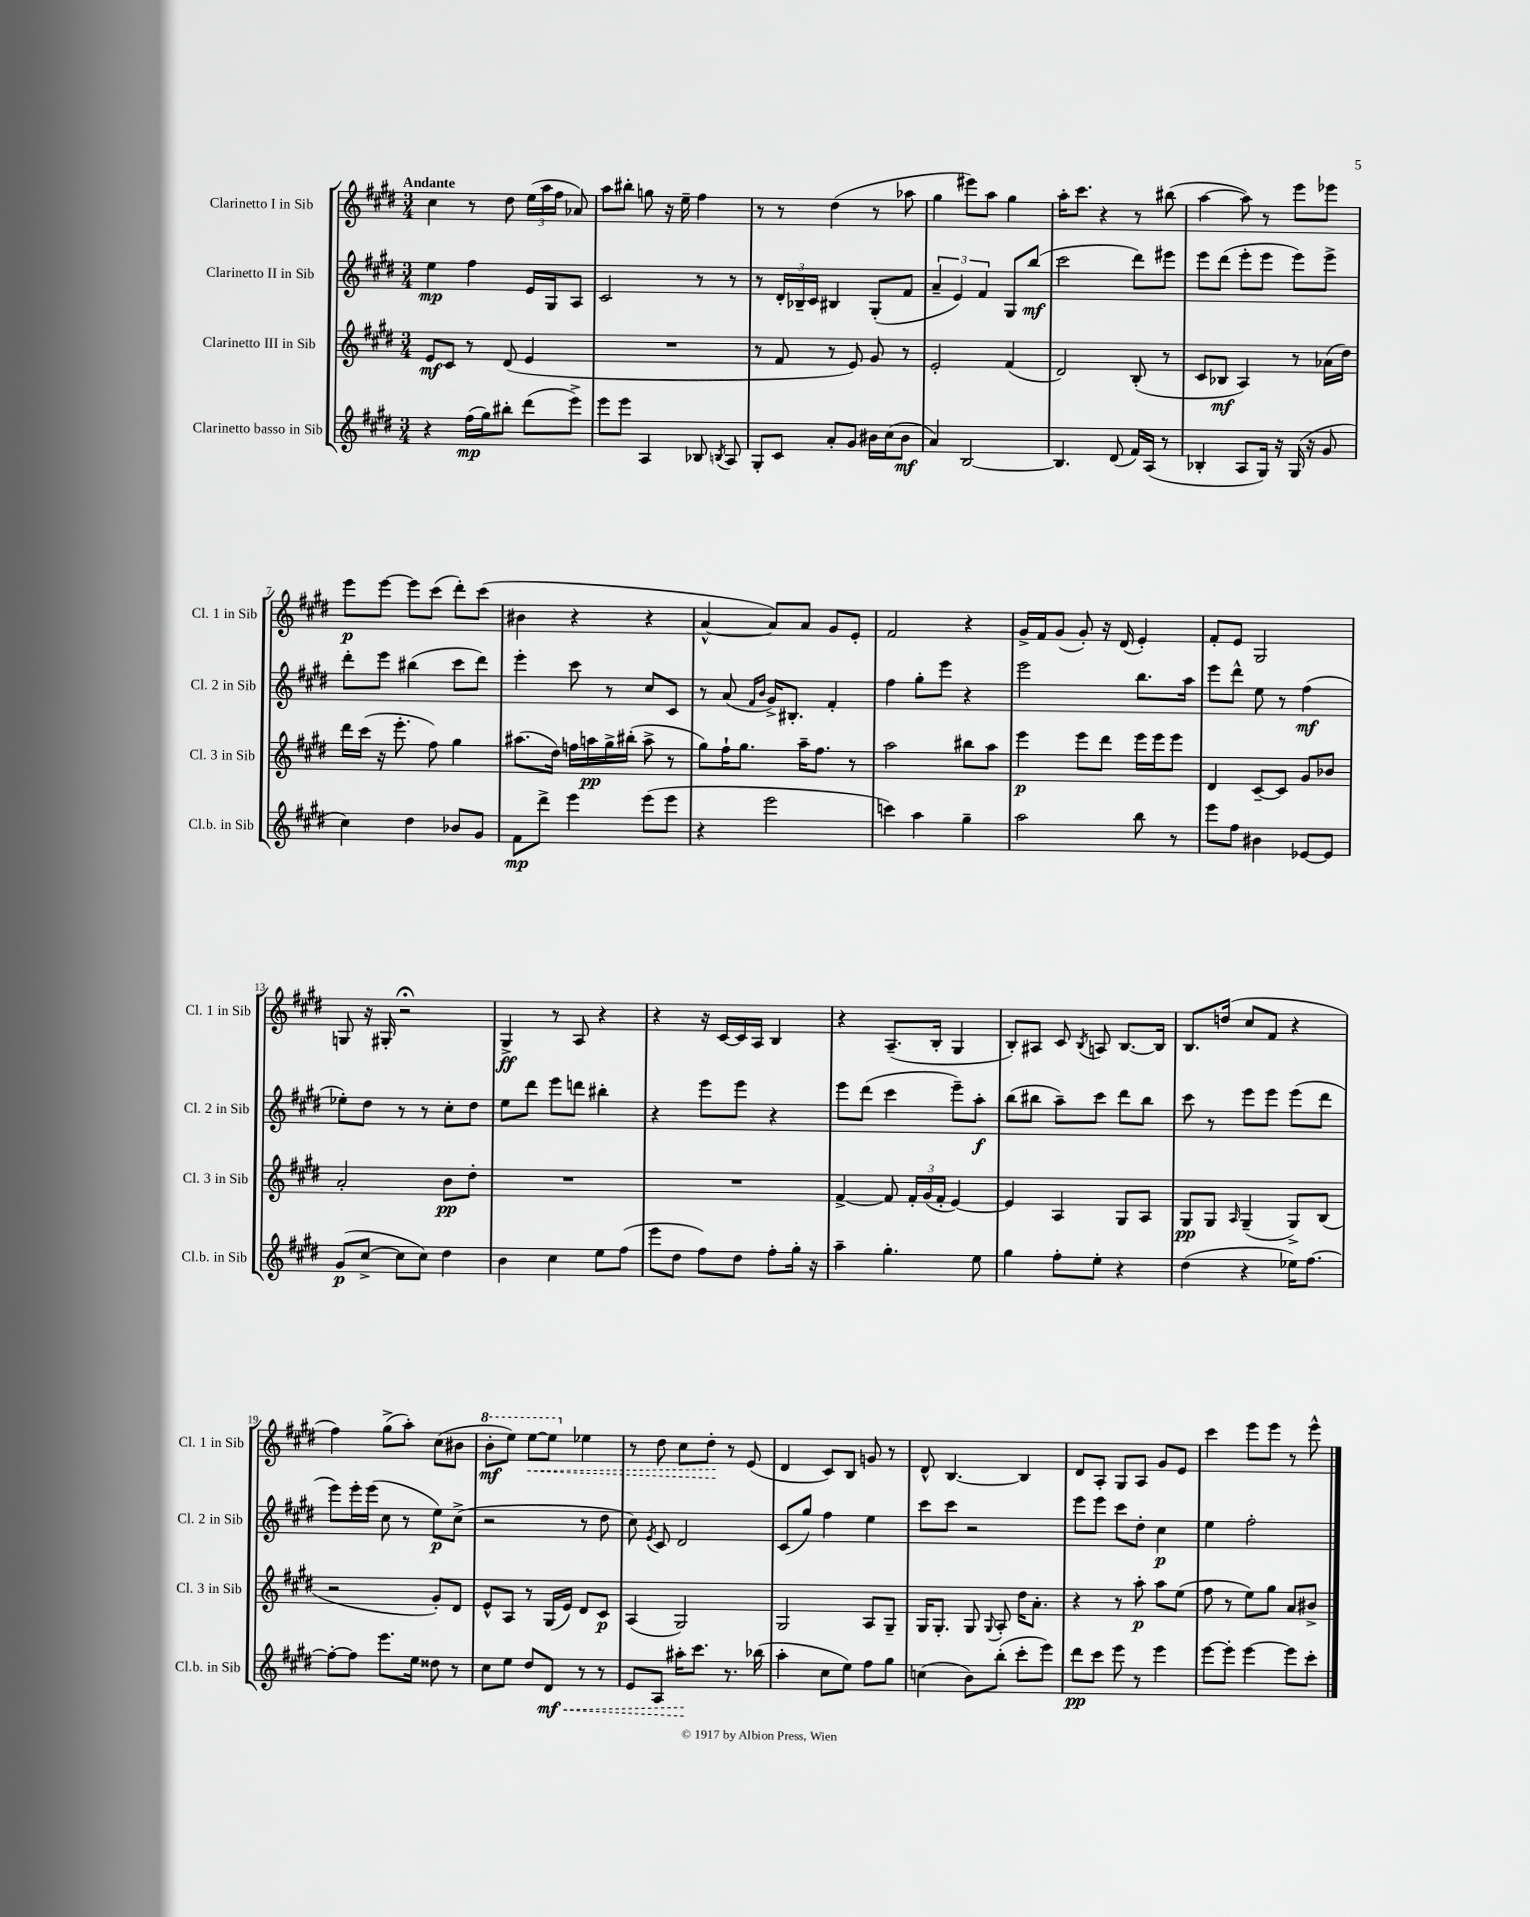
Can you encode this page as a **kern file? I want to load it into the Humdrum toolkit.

**kern	**dynam	**kern	**dynam	**kern	**dynam	**kern	**dynam
*part4	*part4	*part3	*part3	*part2	*part2	*part1	*part1
*staff4	*staff4	*staff3	*staff3	*staff2	*staff2	*staff1	*staff1
*I"Clarinetto basso in Sib	*	*I"Clarinetto III in Sib	*	*I"Clarinetto II in Sib	*	*I"Clarinetto I in Sib	*
*I'Cl.b. in Sib	*	*I'Cl. 3 in Sib	*	*I'Cl. 2 in Sib	*	*I'Cl. 1 in Sib	*
*clefG2	*	*clefG2	*	*clefG2	*	*clefG2	*
*k[f#c#g#d#]	*	*k[f#c#g#d#]	*	*k[f#c#g#d#]	*	*k[f#c#g#d#]	*
*M3/4	*	*M3/4	*	*M3/4	*	*M3/4	*
=1	=1	=1	=1	=1	=1	=1	=1
!	!	!	!	!	!	!LO:TX:a:B:t=Andante	!
4r	.	8e/L	mf	4ee\	mp	4cc#\	.
.	.	8c#/J	.	.	.	.	.
(16ff#\LL	mp	8r	.	4ff#\	.	8r	.
16gg#\J)	.	.	.	.	.	.	.
8bb#X'\J	.	(8d#/	.	.	.	8dd#\	.
(8ddd#\L	.	4e/	.	16e/LL	.	(24ee\LL	.
.	.	.	.	.	.	24aa\	.
.	.	.	.	16G#/J	.	.	.
.	.	.	.	.	.	24ff#\JJ	.
8eee^\J)	.	.	.	8A/J	.	8a-X/)	.
=2	=2	=2	=2	=2	=2	=2	=2
8eee\L	.	2.r	.	2c#/	.	8aa\L	.
8eee\J	.	.	.	.	.	8bb#X'\J	.
4A/	.	.	.	.	.	8ggn\	.
.	.	.	.	.	.	16r	.
.	.	.	.	.	.	16ee~\	.
8B-X/	.	.	.	8r	.	4ff#\	.
8qBn/	.	.	.	.	.	.	.
8A/	.	.	.	8r	.	.	.
=3	=3	=3	=3	=3	=3	=3	=3
8G#'/L	.	8r	.	8r	.	8r	.
8c#/J	.	8f#/	.	24d#'/LL	.	8r	.
.	.	.	.	24B-X~/	.	.	.
.	.	.	.	24c#/JJ	.	.	.
8a'/L	.	8r	.	4B#X/	.	(4dd#\	.
8g#/J	.	8e/)	.	.	.	.	.
16b#X\LL	.	8g#/	.	(8G#'/L	.	8r	.
(16cc#\J	.	.	.	.	.	.	.
8b#\J	mf	8r	.	8f#/J	.	8aa-X\	.
=4	=4	=4	=4	=4	=4	=4	=4
4a/)	.	2e'/	.	6a~/	.	4gg#\	.
.	.	.	.	6e/)	.	.	.
[2B/	.	.	.	.	.	8eee#X\L)	.
.	.	.	.	6f#/	.	.	.
.	.	.	.	.	.	8aa\J	.
.	.	(4f#/	.	8G#/L	.	4gg#\	.
.	.	.	.	(8bb/J	mf	.	.
=5	=5	=5	=5	=5	=5	=5	=5
4.B/]	.	2d#/)	.	2ccc#\	.	16aa'\KL	.
.	.	.	.	.	.	8.ccc#\J	.
.	.	.	.	.	.	4r	.
(8d#/	.	.	.	.	.	.	.
16f#/LL)	.	(8B'/	.	8ddd#\L)	.	8r	.
(16A/JJ	.	.	.	.	.	.	.
8r	.	8r	.	8eee#X\J	.	(8bb#X\	.
=6	=6	=6	=6	=6	=6	=6	=6
4B-X'/	.	8c#/L	.	8eee\L	.	[4aa\	.
.	.	8B-X/J	mf	(8ddd#\J	.	.	.
8A/L	.	4A/)	.	8eee'\L	.	8aa\])	.
16G#/Jk)	.	.	.	8eee\J	.	8r	.
16r	.	.	.	.	.	.	.
(16G#/	.	8r	.	8eee\L)	.	8eee\L	.
16r	.	.	.	.	.	.	.
8g#/	.	(16a-X\LL	.	8eee^\J	.	8eee-X\J	.
.	.	16dd#\JJ)	.	.	.	.	.
!!LO:LB:g=z
=7	=7	=7	=7	=7	=7	=7	=7
4cc#\)	.	16ddd#\LL	.	8ddd#'\L	.	8eee\L	p
.	.	(16ccc#\JJ	.	.	.	.	.
.	.	16r	.	8eee\J	.	[8eee\J	.
.	.	8.eee'\	.	.	.	.	.
4dd#\	.	.	.	(4bb#X\	.	8eee\L]	.
.	.	8ff#\)	.	.	.	(8ccc#\J	.
8b-X/L	.	4gg#\	.	8ccc#\L	.	8ddd#'\L)	.
8g#/J	.	.	.	8ddd#\J)	.	(8ccc#\J	.
=8	=8	=8	=8	=8	=8	=8	=8
8f#\L	mp	(8.aa#X\L	.	4eee'\	.	4b#X\	.
8ddd#^\J	.	.	.	.	.	.	.
.	.	16dd#\Jk)	.	.	.	.	.
4eee\	.	16ffn\LL	.	8ccc#\	.	4r	.
.	.	16aan\	pp	.	.	.	.
.	.	16gg#^\	.	8r	.	.	.
.	.	(16bb#X'\JJ	.	.	.	.	.
(8eee\L	.	8aa^\	.	8cc#/L	.	4r	.
8eee\J	.	8r	.	8c#/J	.	.	.
=9	=9	=9	=9	=9	=9	=9	=9
4r	.	8gg#\L)	.	8r	.	[4a^^/	.
.	.	16ff#`\K	.	(8a/	.	.	.
.	.	8.gg#\J	.	.	.	.	.
.	.	.	.	16qqf#/LL	.	.	.
.	.	.	.	16qqb/JJ	.	.	.
2eee\	.	.	.	16g#^/KL)	.	8a/L])	.
.	.	.	.	8.B#X'/J	.	.	.
.	.	16aa~\KL	.	.	.	8a/J	.
.	.	8.ff#\J	.	.	.	.	.
.	.	.	.	4f#'/	.	8g#/L	.
.	.	8r	.	.	.	8e'/J	.
=10	=10	=10	=10	=10	=10	=10	=10
4cccn\)	.	2aa\	.	4ff#\	.	2f#/	.
4aa\	.	.	.	8gg#'\L	.	.	.
.	.	.	.	8eee\J	.	.	.
4gg#~\	.	8bb#X\L	.	4r	.	4r	.
.	.	8aa\J	.	.	.	.	.
=11	=11	=11	=11	=11	=11	=11	=11
2aa\	.	4eee\	p	2eee\	.	16g#^/LL	.
.	.	.	.	.	.	16f#/J	.
.	.	.	.	.	.	(8g#/J	.
.	.	8eee\L	.	.	.	8g#'/)	.
.	.	8ddd#\J	.	.	.	16r	.
.	.	.	.	.	.	(16d#/	.
8bb\	.	16eee\LL	.	8.bb\L	.	4e'/)	.
.	.	16eee\J	.	.	.	.	.
8r	.	8eee\J	.	.	.	.	.
.	.	.	.	16aa\Jk	.	.	.
=12	=12	=12	=12	=12	=12	=12	=12
8eee\L	.	4d#/	.	8eee\L	.	8f#'/L	.
8ff#\J	.	.	.	8ddd#^^\J	.	8e/J	.
4b#X\	.	[8c#~/L	.	8ee\	.	2G#/	.
.	.	8c#/J]	.	8r	.	.	.
[8e-X/L	.	8g#/L	.	(4ff#\	mf	.	.
8e-/J]	.	8b-X/J	.	.	.	.	.
!!LO:LB:g=z
=13	=13	=13	=13	=13	=13	=13	=13
(8g#/L	p	2a'/	.	8ee-X'\L)	.	8Gn/	.
[8cc#^/J	.	.	.	8dd#\J	.	16r	.
.	.	.	.	.	.	16G#X'/	.
8cc#\L]	.	.	.	8r	.	2r;<	.
8cc#\J)	.	.	.	8r	.	.	.
4dd#\	.	8b\L	pp	8cc#'\L	.	.	.
.	.	8dd#'\J	.	8dd#\J	.	.	.
=14	=14	=14	=14	=14	=14	=14	=14
4b\	.	2.r	.	8ee\L	.	4G#^/	ff
.	.	.	.	8ddd#\J	.	.	.
4cc#\	.	.	.	8eee\L	.	8r	.
.	.	.	.	8dddn\J	.	8A/	.
8ee\L	.	.	.	4bb#X'\	.	4r	.
(8ff#\J	.	.	.	.	.	.	.
=15	=15	=15	=15	=15	=15	=15	=15
8eee\L	.	2.r	.	4r	.	4r	.
8dd#\J	.	.	.	.	.	.	.
8ff#\L)	.	.	.	8eee\L	.	16r	.
.	.	.	.	.	.	[16c#/LL	.
8dd#\J	.	.	.	8eee\J	.	16c#/]	.
.	.	.	.	.	.	16A/JJ	.
8ff#'\L	.	.	.	4r	.	4B/	.
16gg#'\Jk	.	.	.	.	.	.	.
16r	.	.	.	.	.	.	.
=16	=16	=16	=16	=16	=16	=16	=16
4aa~\	.	[4f#^/	.	8eee\L	.	4r	.
.	.	.	.	(8ddd#\J	.	.	.
4.gg#'\	.	8f#/]	.	4ccc#\	.	(8.A~/L	.
.	.	24f#'/LL	.	.	.	.	.
.	.	(24g#/	.	.	.	.	.
.	.	.	.	.	.	16B'/Jk	.
.	.	24f#'/JJ	.	.	.	.	.
.	.	[4e/)	.	8eee~\L)	.	4G#/	.
8ee\	.	.	.	8aa'\J	f	.	.
=17	=17	=17	=17	=17	=17	=17	=17
4gg#\	.	4e/]	.	(8bb\L	.	8B'/L)	.
.	.	.	.	8bb#X\J	.	8A#X/J	.
8ff#'\L	.	4A/	.	8aa~\L)	.	8c#/	.
.	.	.	.	.	.	8qB/	.
8ee'\J	.	.	.	8ccc#\J	.	8An/	.
4r	.	8G#/L	.	8ddd#\L	.	[8.B/L	.
.	.	8A/J	.	8bb#\J	.	.	.
.	.	.	.	.	.	16B/Jk]	.
=18	=18	=18	=18	=18	=18	=18	=18
(4dd#\	.	8G#/L	pp	8ccc#\	.	8.B/L	.
.	.	8G#/J	.	8r	.	.	.
.	.	.	.	.	.	(16ddn/Jk	.
.	.	16qqA/	.	.	.	.	.
4r	.	(4G#~/	.	8eee\L	.	8cc#/L	.
.	.	.	.	8eee\J	.	8f#/J	.
16ee-X\KL)	.	8G#^/L)	.	(8eee\L	.	4r	.
[8.ff#\J	.	.	.	.	.	.	.
.	.	(8B/J	.	8ddd#\J	.	.	.
!!LO:LB:g=z
=19	=19	=19	=19	=19	=19	=19	=19
8ff#'\L_	.	2r	.	8eee\L)	.	4ff#\)	.
8ff#\J]	.	.	.	16eee'\L	.	.	.
.	.	.	.	(16eee\JJ	.	.	.
8.eee\L	.	.	.	8cc#\	.	(8gg#^\L	.
.	.	.	.	8r	.	8aa'\J)	.
16ee\Jk	.	.	.	.	.	.	.
8dd##X\	.	8g#'/L)	.	8ee\L)	p	(8cc#\L	.
8r	.	8d#/J	.	(8cc#^\J	.	8b#X\J	.
=20	=20	=20	=20	=20	=20	=20	=20
*	*	*	*	*	*	*8va	*
8cc#\L	.	8e^^/L	.	2r	.	8bb'\L	mf
8ee\J	.	8A/J	.	.	.	8eee\J)	.
!	!	!	!	!	!	!	!LO:HP:b
8dd#/L	.	8r	.	.	.	[8eee\L	<
!	!LO:HP:b	!	!	!	!	!	!
8d#/J	< mf	(16G#/LL	.	.	.	8eee\J]	.
.	.	16e/JJ)	.	.	.	.	.
*	*	*	*	*	*	*X8va	*
8r	.	8d#/L	.	8r	.	4ee-X\	.
8r	.	8c#/J	p	8dd#\	.	.	.
=21	=21	=21	=21	=21	=21	=21	=21
8e/L	.	(4A/	.	8cc#\)	.	8r	.
.	.	.	.	8qe/	.	.	.
8A/J	.	.	.	8c#/	.	8dd#\	.
16aa#X'\KL	.	2G#/)	.	2d#/	.	8cc#\L	.
8.ccc#\J	[	.	.	.	.	.	.
.	.	.	.	.	.	8dd#'\J	.
8.r	.	.	.	.	.	8r	[
.	.	.	.	.	.	(8e/	.
(16bb-X\	.	.	.	.	.	.	.
=22	=22	=22	=22	=22	=22	=22	=22
4aa'\	.	2G#/	.	(8c#/L	.	4d#/	.
.	.	.	.	8gg#/J)	.	.	.
8cc#\L	.	.	.	4ff#\	.	8c#/L)	.
8ee\J)	.	.	.	.	.	8B/J	.
8ff#\L	.	8A/L	.	4ee\	.	8gn/	.
8gg#\J	.	8G#~/J	.	.	.	8r	.
=23	=23	=23	=23	=23	=23	=23	=23
(4ccn\	.	16G#/KL	.	8ccc#\L	.	8d#^^/	.
.	.	8.G#'/J	.	.	.	.	.
.	.	.	.	8ccc#\J	.	[4.B/	.
8b\L)	.	8G#/	.	2r	.	.	.
.	.	8qqG#/	.	.	.	.	.
(8bb'\J	.	8A'/	.	.	.	.	.
8ccc#'\L	.	16dd#\KL	.	.	.	4B/]	.
.	.	8.a'\J	.	.	.	.	.
8eee\J)	.	.	.	.	.	.	.
=24	=24	=24	=24	=24	=24	=24	=24
8ddd#\L	pp	4r	.	8eee\L	.	8d#/L	.
8ccc#\J	.	.	.	8eee\J	.	8A'/J	.
8eee\	.	8r	.	8ccc#\L	.	8G#/L	.
8r	.	8aa'\	p	8dd#'\J	.	8A/J	.
4eee\	.	8aa\L	.	4cc#\	p	8g#/L	.
.	.	(8ee\J	.	.	.	8e/J	.
=25	=25	=25	=25	=25	=25	=25	=25
[8eee\L	.	8ff#\	.	4ee\	.	4ccc#\	.
8eee'\J]	.	8r	.	.	.	.	.
[4eee\	.	8ee\L)	.	2ff#'\	.	8eee\L	.
.	.	8gg#\J	.	.	.	8eee\J	.
8eee\L]	.	8a/L	.	.	.	8r	.
8ccc#'\J	.	8b#X^/J	.	.	.	8eee^^\	.
==	==	==	==	==	==	==	==
*-	*-	*-	*-	*-	*-	*-	*-
